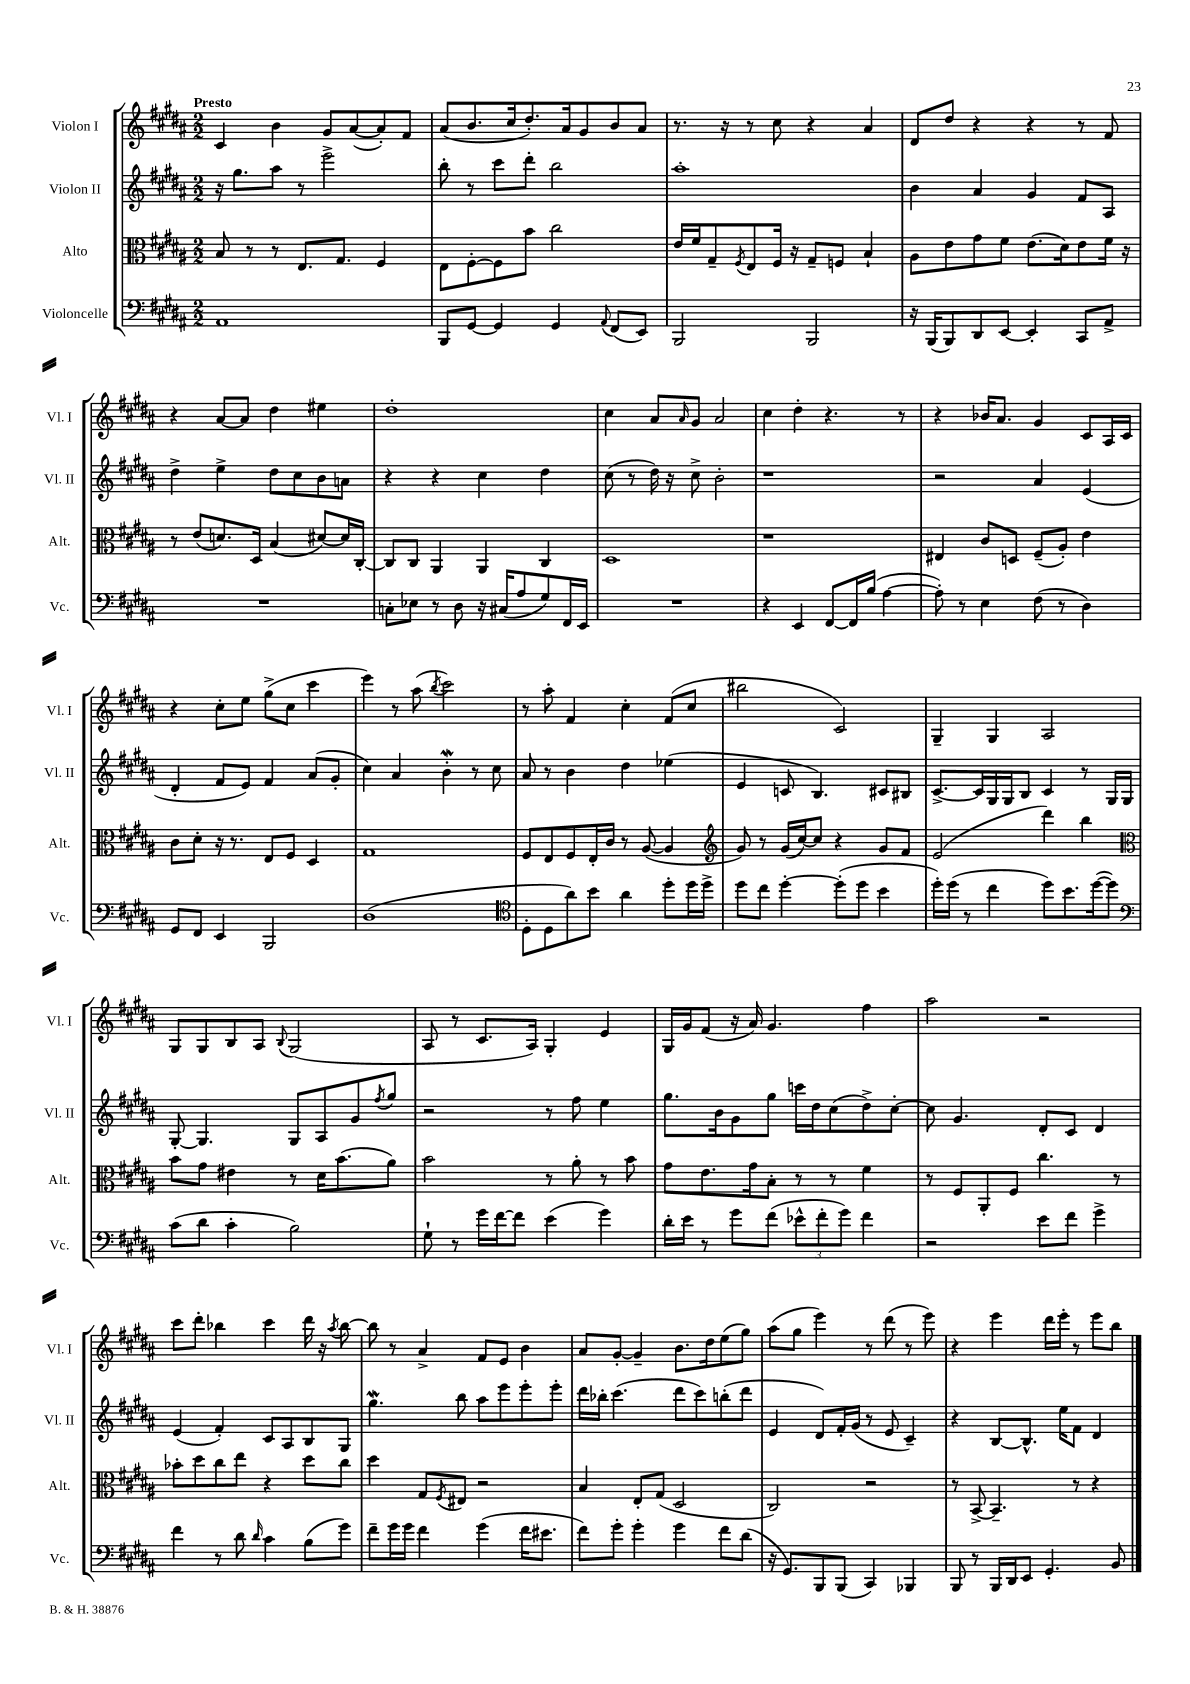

**kern	**kern	**kern	**kern
*staff4	*staff3	*staff2	*staff1
*clefF4	*clefC3	*clefG2	*clefG2
*k[f#c#g#d#a#]	*k[f#c#g#d#a#]	*k[f#c#g#d#a#]	*k[f#c#g#d#a#]
*M2/2	*M2/2	*M2/2	*M2/2
1AA#	8B/	16r	4c#/
.	.	8.gg#\L	.
.	8r	.	.
.	8r	8aa#\J	4b\
.	8.E/L	8r	.
.	.	2eee^\	8g#/L
.	8.G#/J	.	.
.	.	.	([8a#/
.	4F#/	.	8a#'/])
.	.	.	8f#/J
=	=	=	=
8BBB/L	8E\L	8bb'\	(8a#/L
[8GG#/J	[8F#'\	8r	8.b/
4GG#/]	8F#\]	8ccc#\L	.
.	.	.	16cc#/k
.	8b\J	8ddd#'\J	8.dd#'/)
4GG#/	2cc#\	2bb\	.
.	.	.	16a#/k
.	.	.	8g#/
8qqAA#/	.	.	.
(8FF#/L	.	.	8b/
8EE/J)	.	.	8a#/J
=	=	=	=
2BBB/	16e/LL	1aa#'	8.r
.	16f#/J	.	.
.	8G#~/	.	.
.	.	.	16r
.	8qF#/	.	.
.	8E/	.	8r
.	16F#/Jk	.	8cc#\
.	16r	.	.
2BBB/	8G#~/L	.	4r
.	8F/J	.	.
.	4B`/	.	4a#/
=	=	=	=
16r	8A#\L	4b\	8d#/L
(16BBB/LK	.	.	.
8BBB/)	8e\	.	8dd#/J
8DD#/	8g#\	4a#/	4r
[8EE/J	8f#\J	.	.
4EE'/]	(8.e\L	4g#/	4r
.	16d#\k)	.	.
8CC#/L	8e\	8f#/L	8r
8AA#^/J	16f#\Jk	8A#/J	8f#/
.	16r	.	.
=	=	=	=
1r	8r	4dd#^\	4r
.	(8e/L	.	.
.	8.d/)	4ee^\	[8a#/L
.	.	.	8a#/]J
.	16D#/Jk	.	.
.	(4B/	8dd#\L	4dd#\
.	.	8cc#\	.
.	[8d#/L)	8b\	4ee#\
.	16d#/]L	8a\J	.
.	[16C#'/JJ	.	.
=	=	=	=
8C'\L	8C#/]L	4r	1dd#'
8E-\J	8C#/J	.	.
8r	4AA#/	4r	.
8D#\	.	.	.
16r	4AA#/	4cc#\	.
(16C#/LK	.	.	.
8A#/	.	.	.
8G#/)	4C#/	4dd#\	.
16FF#/L	.	.	.
16EE/JJ	.	.	.
=	=	=	=
1r	1D#	(8cc#\	4cc#\
.	.	8r	.
.	.	16dd#\)	8a#/L
.	.	16r	.
.	.	.	16qqa#/
.	.	8cc#^\	8g#/J
.	.	2b'\	2a#/
=	=	=	=
4r	1r	1r	4cc#\
4EE/	.	.	4dd#'\
[8FF#/L	.	.	4.r
16FF#/]L	.	.	.
(16B/JJ	.	.	.
[4A#\	.	.	.
.	.	.	8r
=	=	=	=
8A#'\])	4E#/	2r	4r
8r	.	.	.
4E\	8c#/L	.	16b-/LK
.	.	.	8.a#/J
.	8D/J	.	.
(8F#\	(8F#~/L	4a#/	4g#/
8r	8A#'/J)	.	.
4D#\)	4e\	(4e/	8c#/L
.	.	.	16A#/L
.	.	.	16c#/JJ
=	=	=	=
8GG#/L	8c#\L	4d#'/	4r
8FF#/J	8d#'\J	.	.
4EE/	16r	8f#/L	8cc#'\L
.	8.r	.	.
.	.	8e/J)	8ee\J
2BBB/	8E/L	4f#/	(8gg#^\L
.	8F#/J	.	8cc#\J
.	4D#/	(8a#/L	4ccc#\
.	.	8g#'/J	.
=	=	=	=
(1D#	1G#	4cc#\)	4eee\)
.	.	4a#/	8r
.	.	.	(8aa#\
.	.	.	8qbb/
.	.	4b'\	2ccc#\)
.	.	8r	.
.	.	8cc#\	.
=	=	=	=
*clefC4	*	*	*
8D#'\L	8F#/L	8a#/	8r
8D#\	8E/	8r	8aa#'\
8a#\)	8F#/	4b\	4f#/
8b\J	16E'/L	.	.
.	16c#/JJ	.	.
4a#\	8r	4dd#\	4cc#'\
.	([8A#/	.	.
8dd#'\L	4A#/]	(4ee-\	(8f#/L
16dd#\L	.	.	8cc#/J
16dd#^\JJ	.	.	.
=	=	=	=
*	*clefG2	*	*
8dd#\L	8g#/)	4e/	2bb#\
8cc#\J	8r	.	.
[4dd#'\	(16g#/LL	8c/	.
.	[16cc#/J)	.	.
.	8cc#/]J	4.B/)	.
(8dd#'\]L	4r	.	2c#/)
8dd#\J	.	.	.
4b\	8g#/L	8c#/L	.
.	8f#/J	8B#/J	.
=	=	=	=
16dd#'\LL)	(2e/	[8.c#^/L	4G#~/
(16dd#\JJ	.	.	.
8r	.	.	.
.	.	16c#/]L	.
4cc#\	.	16G#/	4G#/
.	.	16G#/J	.
.	.	8B/J	.
8dd#\L)	4ddd#\)	4c#/	2A#/
8.b\	.	.	.
.	4bb\	8r	.
([16dd#\k	.	.	.
8dd#\]J)	.	16G#/LL	.
.	.	16G#/JJ	.
=	=	=	=
*clefF4	*clefC3	*	*
(8c#\L	8b\L	[8G#'/	8G#/L
8d#\J	8g#\J	4.G#/]	8G#/
4c#'\	4e#\	.	8B/
.	.	.	8A#/J
.	.	.	8qqB/
2B\)	8r	8G#/L	(2G#/
.	16d#\LK	8A#/	.
.	(8.b\	.	.
.	.	8g#/	.
.	.	8qff#/	.
.	8a#\J)	8gg#/J	.
=	=	=	=
8G#`\	2b\	2r	8A#/
8r	.	.	8r
16g#\LL	.	.	8.c#/L
[16f#\J	.	.	.
8f#\]J	.	.	.
.	.	.	16A#/Jk)
(4e\	8r	8r	4G#'/
.	8a#'\	8ff#\	.
4g#\)	8r	4ee\	4e/
.	8b\	.	.
=	=	=	=
16d#'\LL	8g#\L	8.gg#\L	16G#/LL
16e\JJ	.	.	16g#/J
8r	8.e\	.	(8f#/J
.	.	16b\k	.
8g#\L	.	8g#\	16r
.	16g#\k	.	16a#/)
(8f#\J	8B'\J	8gg#\J	4.g#/
12e-^^\L	8r	16ccc\LL	.
.	.	16dd#\J	.
12f#'\	.	.	.
.	8r	(8cc#\	.
12g#\J)	.	.	.
4f#\	4f#\	8dd#^\)	4ff#\
.	.	[8cc#'\J	.
=	=	=	=
2r	8r	8cc#\]	2aa#\
.	8F#/L	4.g#/	.
.	8AA#'/	.	.
.	8F#/J	.	.
8e\L	4.cc#\	8d#'/L	2r
8f#\J	.	8c#/J	.
4g#^\	.	4d#/	.
.	8r	.	.
=	=	=	=
4f#\	8b-'\L	(4e/	8ccc#\L
.	8dd#\	.	8ddd#'\J
8r	8cc#\	4f#'/)	4bb-\
8d#\	8ee\J	.	.
16qqd#/	.	.	.
4c#\	4r	8c#/L	4ccc#\
.	.	8A#/	.
(8B\L	8dd#\L	8B/	16ddd#\
.	.	.	16r
.	.	.	8qaa#/
8g#\J)	8cc#\J	8G#/J	[8bb-\
=	=	=	=
8f#~\L	4dd#\	4.gg#\	8bb-\]
16g#\L	.	.	8r
16g#\JJ	.	.	.
4f#\	8G#/L	.	4a#^/
.	8qF#/	.	.
.	8E#/J	8bb\	.
(4g#\	2r	8aa#\L	8f#/L
.	.	8eee\	8e/J
16f#\LK	.	8eee'\	4b\
8.e#\J	.	.	.
.	.	8eee'\J	.
=	=	=	=
8f#\L)	4B/	16ddd#\LL	8a#/L
.	.	16bb-'\JJ	.
8g#'\J	.	(4.ccc#\	[8g#'/J
4g#'\	8E'/L	.	4g#~/]
.	(8G#/J	.	.
4g#\	2D#/	8ddd#\L	8.b\L
.	.	8ccc#\)	.
.	.	.	16dd#\k
8f#\L	.	(8bb'\	(8ee\
(8d#\J	.	8ddd#\J	8gg#\J)
=	=	=	=
16r	2C#/)	4e/	(8aa#\L
8.GG#/L)	.	.	.
.	.	.	8gg#\J
8BBB/	.	8d#/L)	4eee\)
(8BBB/J	.	16f#'/L	.
.	.	(16g#/JJ	.
4CC#/)	2r	8r	8r
.	.	8e/	(8ddd#\
4BBB-/	.	4c#~/)	8r
.	.	.	8eee\)
=	=	=	=
8BBB/	8r	4r	4r
8r	[8BB^/	.	.
16BBB/LL	4.BB~/]	[8B/L	4eee\
16DD#/J	.	.	.
8EE/J	.	8.B^^/]J	.
4.GG#'/	.	.	16ddd#\LL
.	.	16ee\LK	16eee'\JJ
.	8r	8f#\J	8r
.	4r	4d#/	8eee\L
8BB/	.	.	8bb\J
==	==	==	==
*-	*-	*-	*-
